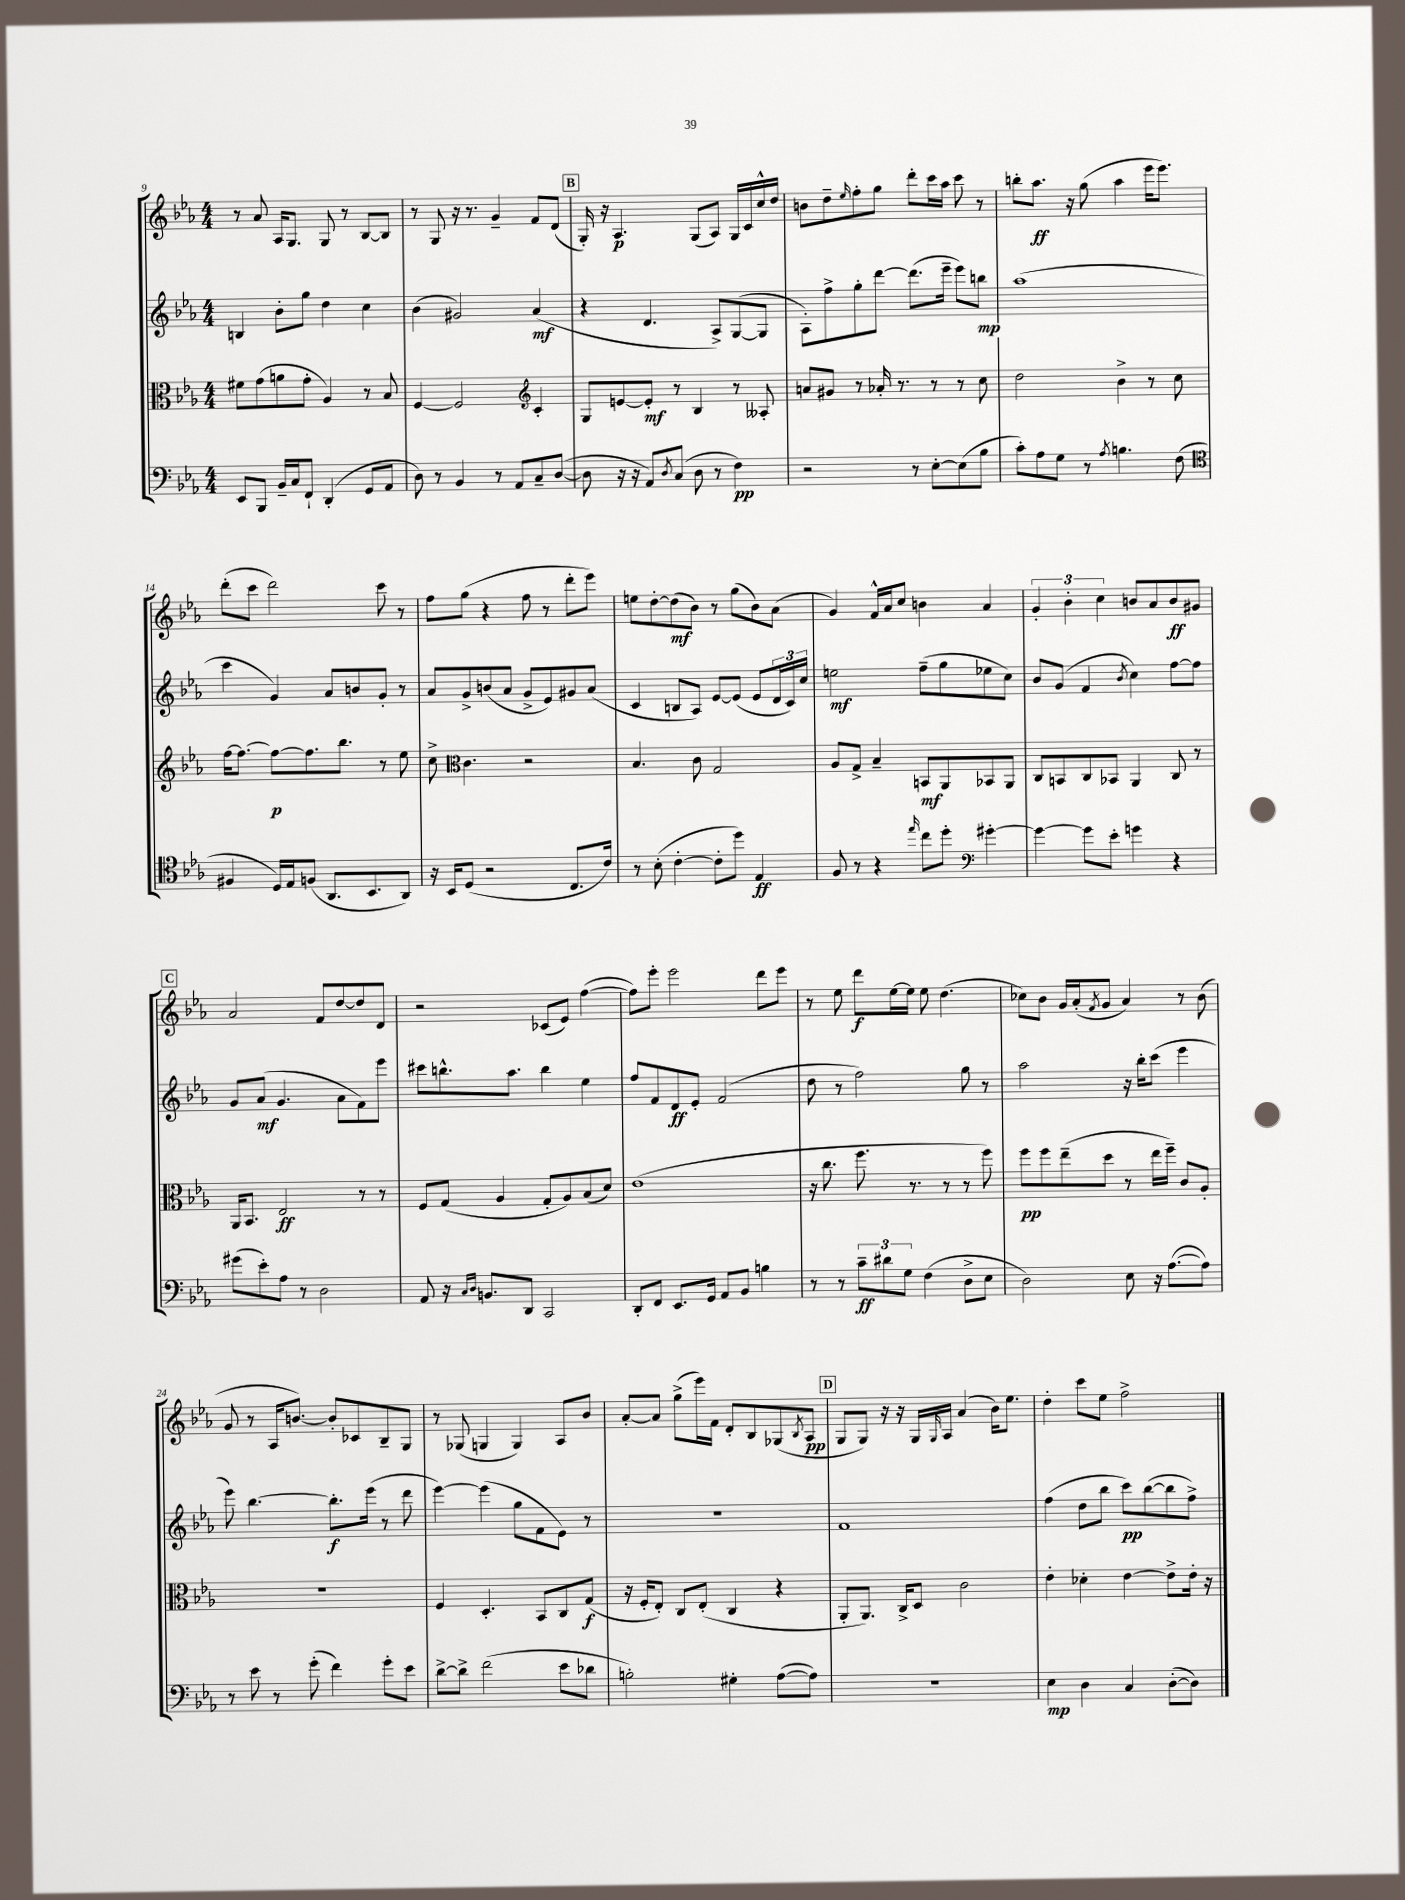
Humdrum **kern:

**kern	**kern	**kern	**kern
*staff4	*staff3	*staff2	*staff1
*clefF4	*clefC3	*clefG2	*clefG2
*k[b-e-a-]	*k[b-e-a-]	*k[b-e-a-]	*k[b-e-a-]
*M4/4	*M4/4	*M4/4	*M4/4
8EE-/L	8f#\L	4B/	8r
8BBB-/J	(8g\	.	8a-/
16BB-~/LL	8a\	8b-'\L	16A-/LK
16C/J	.	.	8.G/J
8FF`/J	8g'\J	8gg\J	.
(4DD'/	4A-/)	4dd\	8G/
.	.	.	8r
8GG/L	8r	4cc\	[8B-/L
8AA-/J	8B-/	.	8B-/]J
=	=	=	=
8D\)	[4F/	(4b-\	8r
8r	.	.	8G/
4BB-/	2F/]	2g#/)	16r
.	.	.	8.r
8r	.	.	4g~/
8AA-/L	.	.	.
*	*clefG2	*	*
8C~/	4c'/	(4a-/	8f/L
([8D/J	.	.	(8d/J
=	=	=	=
8D\]	8G/L	4r	16G'/)
.	.	.	16r
16r	[8e/	.	4.A-/
16r	.	.	.
8AA-/L)	8e'/]J	4.d/	.
8qD/	.	.	.
(8C/J	8r	.	.
8D\	4B-/	.	(8G/L
8r	.	8A-^/L)	8A-/J)
4F\)	8r	([8G/	16G/LL
.	.	.	16c/
.	8A--'/	8G/]J	16cc^^/
.	.	.	16dd/JJ
=	=	=	=
2r	8a/L	8A-'\L)	8b\L
.	8g#/J	8ff^\	8dd~\
.	.	.	16qqee-/
.	8r	8gg'\	8ff'\
.	16a-'/	[8ddd\J	8gg\J
.	8.r	.	.
8r	.	(8.ddd\]L	8ddd'\L
[8E-'\L	8r	.	16ccc\L
.	.	16eee-~\Jk	16aa-\JJ
(8E-\]	8r	8eee-\L)	8ccc\
8B-\J	8cc\	8bb\J	8r
=	=	=	=
8c'\L)	2dd\	(1aa-	8bb'\L
8A-\	.	.	8.aa-\J
8G\J	.	.	.
.	.	.	16r
8r	.	.	(8gg\
8qA-/	.	.	.
4.B\	4b-^\	.	4aa-\
.	8r	.	16eee-\LK
.	.	.	8.eee-\J)
(8F\	8cc\	.	.
=	=	=	=
*clefC4	*	*	*
4F#/	[16ff\LK	4ccc\	(8ddd'\L
.	8.ff\_J	.	.
.	.	.	8ccc\J
16D/LL)	8ff\_L	4g/)	2ddd\)
16E-/J	.	.	.
(8F/J	8.ff\]	.	.
8.AA-/L	.	8a-/L	.
.	8.bb-\J	.	.
.	.	8b/	.
8.BB-/	.	.	.
.	8r	8g'/J	8ccc\
8AA-/J)	8ee-\	8r	8r
=	=	=	=
16r	8cc^\	8a-/L	8ff\L
16BB-/LK	.	.	.
*	*clefC3	*	*
(8D/J	4.c\	8g^/	(8gg\J
2r	.	(8b/	4r
.	.	8a-/J	.
.	2r	8g^/L	8ff\
.	.	8e-/)	8r
8.C/L	.	8g#/	8ddd'\L
.	.	(8a-/J	8eee-\J)
16c/Jk)	.	.	.
=	=	=	=
8r	4.B-/	4c/	8ee\L
(8B-'\	.	.	[8dd'\
[4c'\	.	8B/L	(8dd\]
.	8c\	8A-/J)	8b-\J)
8c'\]L	2G/	[8e-/L	8r
8dd\J)	.	(8e-/]J	(8gg\L
4E-/	.	8e-/L	8b-\)
.	.	24d/L	(8a-\J
.	.	24c/)	.
.	.	24cc/JJ	.
=	=	=	=
8F/	8A-/L	2ee\	4g/)
8r	8G^/J	.	.
4r	4B-~/	.	16f^^/LL
.	.	.	16a-/J
.	.	.	8cc/J
16qqee-/	.	.	.
8cc\L	8BB/L	(8ff~\L	4b\
8dd'\J	8AA-/	8gg\	.
*clefF4	*	*	*
[4g#'\	8BB-/	8ee-\	4a-/
.	8AA-/J	8cc\J)	.
=	=	=	=
4g#\_	8C/L	8b-/L	6g'/
.	8BB/	(8g/J	.
.	.	.	6b-'\
8g#\]L	8C/	4f/	.
.	.	.	6cc\
8e-'\J	8BB-/J	.	.
.	.	8qb-/	.
4g\	4AA-/	4cc\)	8b/L
.	.	.	8a-/
4r	8C/	[8ff\L	8b/
.	8r	8ff\]J	8g#/J
=	=	=	=
(8g#\L	16AA-/LK	8g/L	2a-/
.	8.BB-/J	.	.
8e-'\)	.	(8a-/J	.
8A-\J	2E-/	4.g/	.
8r	.	.	.
2D\	.	.	8f/L
.	.	8a-\L	[8dd/
.	8r	8f\)	8dd/]
.	8r	8eee-\J	8d/J
=	=	=	=
8AA-/	8F/L	8ccc#\L	2r
16r	(8G/J	8.bb^^\	.
16qqC/LL	.	.	.
16qqD/JJ	.	.	.
8.BB/L	.	.	.
.	4A-/	.	.
.	.	8.aa-\J	.
8DD/J	.	.	.
2CC/	8G'/L	4bb\	(8c-/L
.	8A-/)	.	8e-/J)
.	(8B-/	4ee-\	([4ff\
.	8d/J)	.	.
=	=	=	=
8DD'/L	(1e-	8ff/L	8ff\]L)
8FF/J	.	8f/	8eee-'\J
8.EE-/L	.	8d/	2eee-\
.	.	8e-'/J	.
16GG/Jk	.	.	.
8AA-/L	.	(2f/	.
8BB-/J	.	.	.
4B\	.	.	8ddd\L
.	.	.	8eee-\J
=	=	=	=
8r	16r	8dd\	8r
.	8.cc\	.	.
8r	.	8r	8ee-\
12c~\L	8.ff\	2ff\)	8ddd\L
12d#\	.	.	.
.	.	.	[16ee-\L
12G\J	.	.	.
.	8.r	.	16ee-\]JJ
(4F\	.	.	8ee-\
.	8r	.	(4.dd\
8D^\L	8r	8gg\	.
8E-\J	8ff\)	8r	.
=	=	=	=
2D\)	8ff\L	2aa-\	8cc-\L)
.	8ff\	.	8b-\J
.	(8ee-~\	.	16g/LL
.	.	.	(16a-'/J
.	.	.	8qf/
.	8dd\J	.	8g/J
8E-\	8r	16r	4a-/)
.	.	16bb-'\LK	.
16r	16ee-\LL	(8ccc\J	.
([8.A-\L	16ff~\JJ)	.	.
.	8c/L	4eee-\	8r
8A-\]J)	8A-'/J	.	(8b-\
=	=	=	=
8r	1r	8eee-\)	8g/
8e-\	.	[4.bb-\	8r
8r	.	.	16A-/LK
.	.	.	[8.b/J)
(8g'\	.	.	.
4f\)	.	8.bb-'\]L	8b'/]L
.	.	.	8c-/
.	.	(16eee-\Jk	.
8g'\L	.	8r	8B-~/
8e-\J	.	8ddd\	8G/J
=	=	=	=
[8d^\L	4F/	[4eee-\)	8r
8d^\]J	.	.	(8G-/
(2f\	4.D'/	(4eee-\]	4G/
.	.	8gg\L	4G/)
.	8BB-/L	8f\	.
8e-\L	8C/	8e-\J)	8A-/L
8d-\J	(8G/J	8r	8b-/J
=	=	=	=
2B'\)	16r	1r	[8a-'/L
.	16F'/LK	.	.
.	8E-'/J)	.	8a-/]J
.	8C/L	.	(8gg^\L
.	(8E-'/J	.	16eee-\L)
.	.	.	16f\JJ
4G#'\	4C/	.	8d'/L
.	.	.	8B-/
([8A-\L	4r	.	(8G-/
.	.	.	8qB-/
8A-\]J)	.	.	8A-/J
=	=	=	=
1r	8AA-'/L	1f	8G/L
.	8.AA-/J)	.	8G/J)
.	.	.	16r
.	16C^/LK	.	16r
.	8D/J	.	16G/LL
.	.	.	16qqG/
.	.	.	16A-/JJ
.	2c\	.	(4a-/
.	.	.	16b-\LK)
.	.	.	8.ee-\J
=	=	=	=
4E-\	4e-'\	(4ff\	4dd'\
4D\	4d-'\	8dd\L	8ccc\L
.	.	8bb-\J	8ee-\J
4C/	[4e-\	8ccc\L)	2ff^\
.	.	([8bb-\	.
([8D'\L	8e-^\]L	8bb-\]	.
8D\]J)	16e-'\Jk	8ff^\J)	.
.	16r	.	.
==	==	==	==
*-	*-	*-	*-
